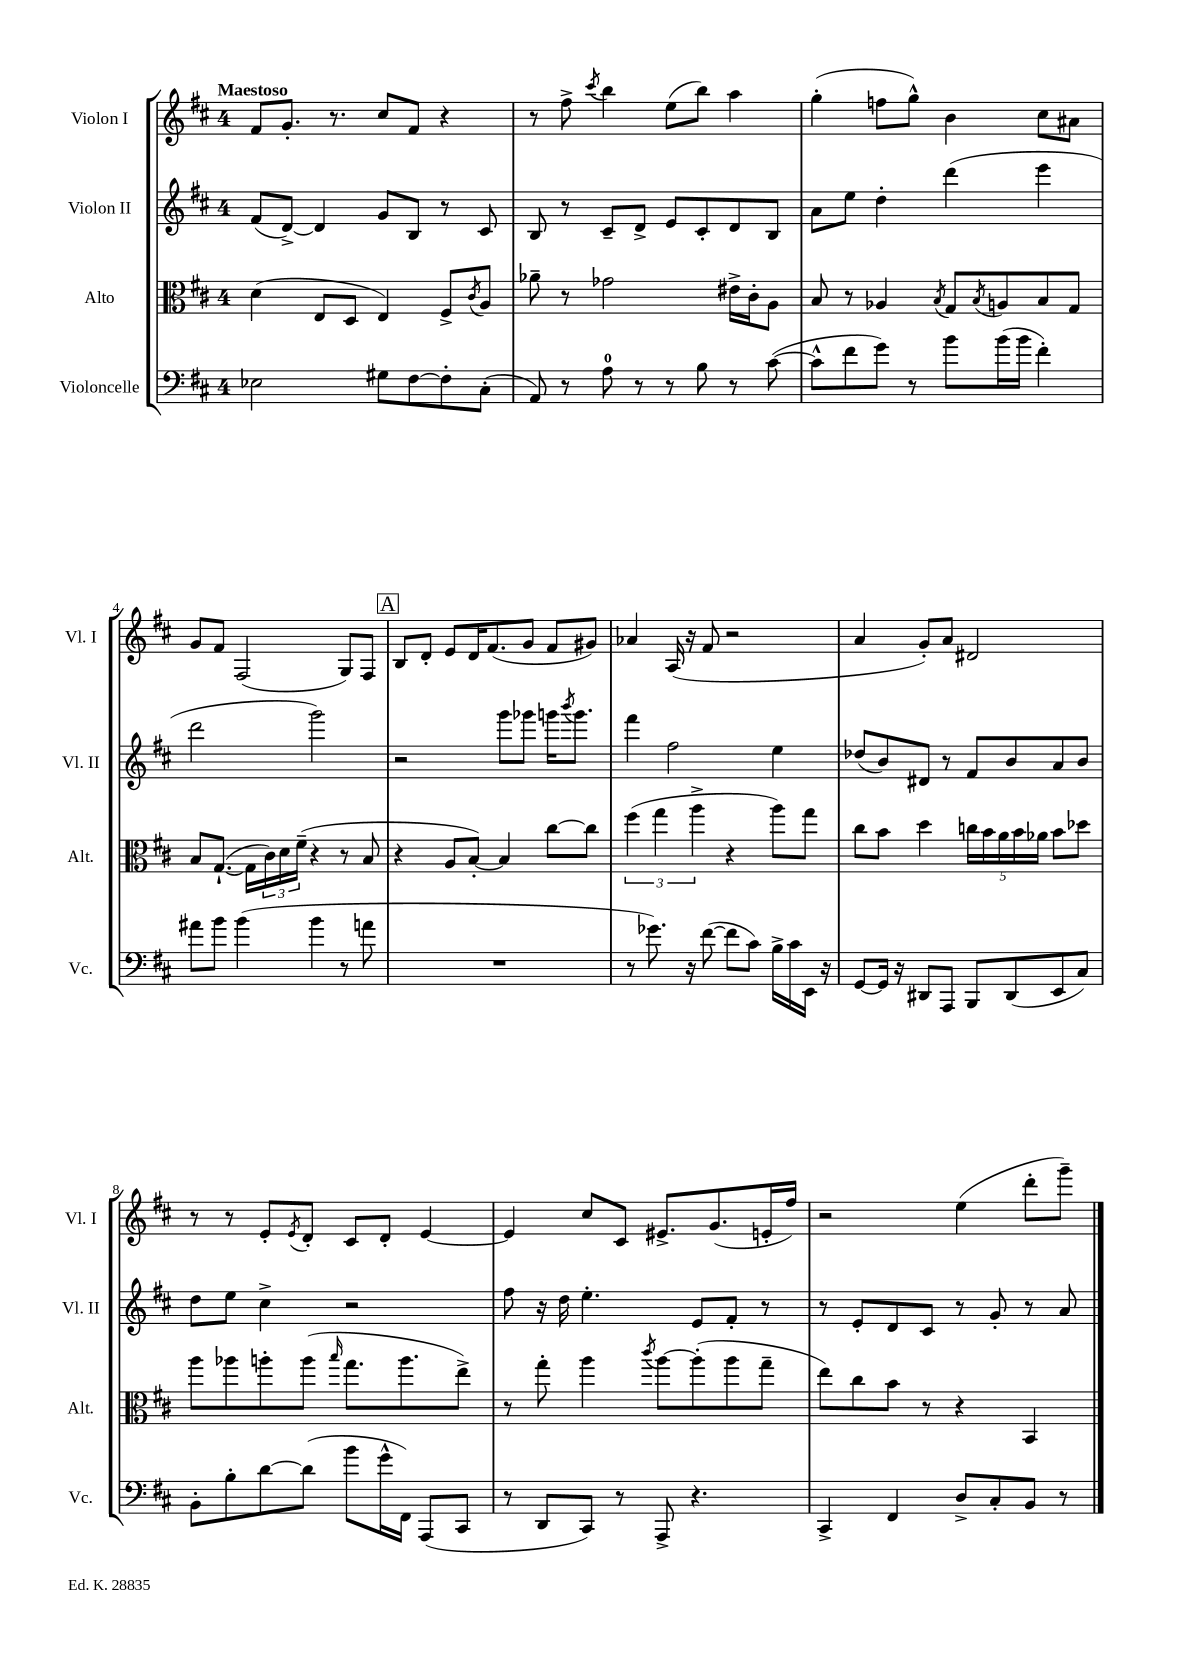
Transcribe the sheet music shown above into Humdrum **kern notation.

**kern	**kern	**kern	**kern
*part4	*part3	*part2	*part1
*staff4	*staff3	*staff2	*staff1
*I"Violoncelle	*I"Alto	*I"Violon II	*I"Violon I
*I'Vc.	*I'Alt.	*I'Vl. II	*I'Vl. I
*clefF4	*clefC3	*clefG2	*clefG2
*k[f#c#]	*k[f#c#]	*k[f#c#]	*k[f#c#]
*M4/4	*M4/4	*M4/4	*M4/4
=1	=1	=1	=1
!	!	!	!LO:TX:a:B:t=Maestoso
2E-X\	(4d\	(8f#/L	8f#/L
.	.	[8d^/J)	8.g'/J
.	8E/L	4d/]	.
.	.	.	8.r
.	8D/J	.	.
8G#X\L	4E/)	8g/L	8cc#/L
[8F#\	.	8B/J	8f#/J
8F#'\]	8F#^/L	8r	4r
.	8qc#/	.	.
(8C#'\J	8A/J	8c#/	.
=2	=2	=2	=2
8AA/)	8a-X~\	8B/	8r
8r	8r	8r	8ff#^\
.	.	.	8qccc#/
8A\	2g-X\	8c#~/L	4bb\
8r	.	8d^/J	.
8r	.	8e/L	(8ee\L
8B\	.	8c#'/	8bb\J)
8r	16e#X^\LL	8d/	4aa\
.	16c#'\J	.	.
([8c#\	8A\J	8B/J	.
=3	=3	=3	=3
8c#^^\L]	8B/	8a\L	(4gg'\
8f#\	8r	8ee\J	.
8g\J)	4A-X/	4dd'\	8ffn\L
8r	.	.	8gg^^\J)
.	8qB/	.	.
8b\L	8G/L	(4ddd\	4b\
.	8qB/	.	.
(16b\L	8An/	.	.
16b\JJ	.	.	.
4f#'\)	8B/	4eee\	8cc#\L
.	8G/J	.	8a#X\J
!!LO:LB:g=z
=4	=4	=4	=4
8a#X\L	8B/L	2ddd\	8g/L
8b\J	([8.G`/J	.	8f#/J
(4b\	.	.	(2F#/
.	16G\LL]	.	.
.	24c#\)	.	.
.	24d\	.	.
.	(24f#~\JJ	.	.
4b\	4r	2ggg\)	.
8r	8r	.	8G/L)
8an\	8B/	.	8F#/J
!!LO:REH:place=s1:t=A
=5	=5	=5	=5
1r	4r	2r	8B/L
.	.	.	8d'/J
.	8A/L	.	8e/L
.	[8B'/J)	.	16d/K
.	.	.	(8.f#/
.	4B/]	8ggg\L	.
.	.	8ggg-X\J	8g/J
.	[8cc#\L	16gggn\KL	8f#/L
.	.	8qbbb/	.
.	.	8.ggg\J	.
.	8cc#\J]	.	8g#X/J)
=6	=6	=6	=6
8r	(6ff#\	4fff#\	4a-X/
8.g-X\)	.	.	.
.	6gg\	.	.
.	.	2ff#\	(16A/
16r	.	.	16r
.	6aa^\	.	.
([8f#\	.	.	8f#/
8f#\L]	4r	.	2r
8c#\J)	.	.	.
16B^\LL	8aa\L)	4ee\	.
16c#\	.	.	.
16EE\JJ	8gg\J	.	.
16r	.	.	.
=7	=7	=7	=7
[8GG/L	8cc#\L	(8dd-X/L	4a/
16GG/Jk]	8b\J	8b/)	.
16r	.	.	.
8DD#X/L	4dd\	8d#X/J	8g'/L)
8AAA/J	.	8r	8a/J
8BBB/L	20ccn\LL	8f#/L	2d#X/
.	20b\	.	.
.	20a\	.	.
(8DD#/	.	8b/	.
.	20b\	.	.
.	20a-X\JJ	.	.
8EE/	8b\L	8a/	.
8C#/J)	8dd-X\J	8b/J	.
!!LO:LB:g=z
=8	=8	=8	=8
8BB'\L	8aa\L	8dd\L	8r
8B'\	8aa-X\	8ee\J	8r
[8d\	8aan'\	4cc#^\	8e'/L
.	.	.	8qe/
(8d\J]	(8aa\J	.	8d'/J
.	16qqbb/	.	.
8b\L	8.gg\L	2r	8c#/L
16g^^\L	.	.	8d'/J
16FF#\JJ)	8.aa\	.	.
(8AAA/L	.	.	[4e/
8CC#/J	8ee^\J)	.	.
=9	=9	=9	=9
8r	8r	8ff#\	4e/]
8DD/L	8gg'\	16r	.
.	.	16dd\	.
8CC#/J)	4aa\	4.ee'\	8cc#/L
8r	.	.	8c#/J
.	8qccc#/	.	.
8AAA^/	[8aa\L	.	8.e#X^/L
4.r	(8aa'\]	8e/L	.
.	.	.	(8.g/
.	8aa\	8f#'/J	.
.	8gg~\J	8r	16en'/L
.	.	.	16ff#/JJ)
=10	=10	=10	=10
4CC#^/	8ee\L)	8r	2r
.	8cc#\	8e'/L	.
4FF#/	8b\J	8d/	.
.	8r	8c#/J	.
8D^/L	4r	8r	(4ee\
8C#'/	.	8g'/	.
8BB/J	4BB/	8r	8ddd'\L
8r	.	8a/	8ggg~\J)
==	==	==	==
*-	*-	*-	*-
